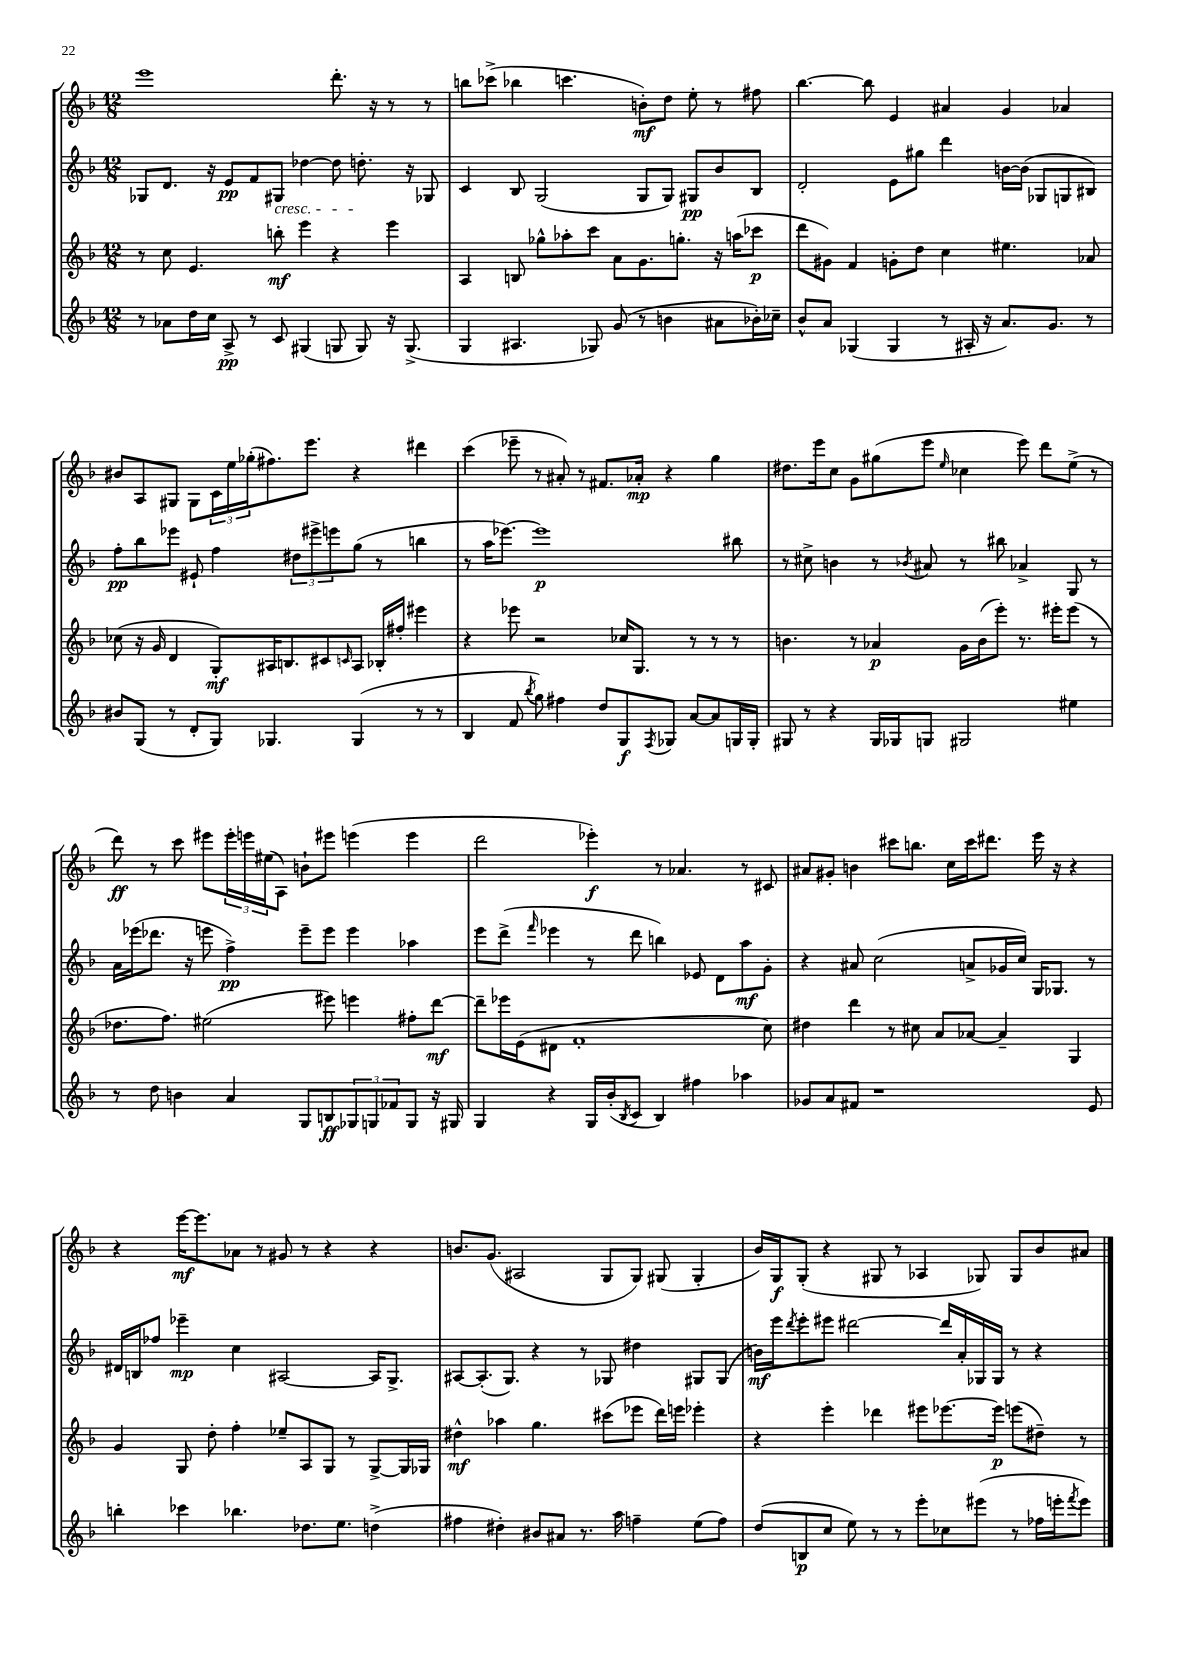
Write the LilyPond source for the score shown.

<<
\new StaffGroup <<
\new Staff = "s0" {
    \clef treble \key f \major \numericTimeSignature \time 12/8
    e'''1 d'''8.-. r16 r8 r8 |
    b''8 ces'''8->( bes''4 c'''4. b'8-.\mf) d''8 e''8-. r8 fis''8 |
    bes''4.~ bes''8 e'4 ais'4 g'4 aes'4 |
    bis'8 a8 gis8 gis8 \tuplet 3/2 { c'16 e''16 ges''16-.( } fis''8.) e'''8. r4 dis'''4 |
    c'''4( ees'''8-- r8 ais'8-.) r8 fis'8. aes'16-.\mp r4 g''4 |
    dis''8. e'''16 c''8 g'8 gis''8( e'''8 \grace { e''16 } ces''4 e'''8) d'''8 e''8->( r8 |
    d'''8\ff) r8 c'''8 eis'''8 \tuplet 3/2 { eis'''16-. e'''16 eis''16( } a8) b'8-! eis'''8 e'''4( e'''4 |
    d'''2 ees'''4-.\f) r8 aes'4. r8 cis'8 |
    ais'8 gis'8-. b'4 cis'''8 b''8. c''16 cis'''16 dis'''8. e'''16 r16 r4 |
    r4 e'''16~\mf e'''8. aes'8 r8 gis'8 r8 r4 r4 |
    b'8. g'8.( ais2 g8 g8) gis8( gis4-. |
    bes'16) g16\f g8-.( r4 gis8 r8 aes4 ges8) ges8 bes'8 ais'8 \bar "|." |
}
\new Staff = "s1" {
    \clef treble \key f \major \numericTimeSignature \time 12/8
    ges8 d'8. r16 e'8\pp f'8 gis8\cresc des''4~ des''8 d''8.-.\! r16 ges8 |
    c'4 bes8 g2( g8 g8) gis8\pp bes'8 bes8 |
    d'2-. e'8 gis''8 d'''4 b'16~ b'16( ges8 g8 bis8) |
    f''8-.\pp bes''8 ees'''8 eis'8-! f''4 \tuplet 3/2 { dis''8 eis'''8-> e'''8 } g''8( r8 b''4 |
    r8 a''16 ees'''8.~) ees'''1\p bis''8 |
    r8 cis''8-> b'4 r8 \acciaccatura { bes'8 } ais'8 r8 bis''8 aes'4-> g8 r8 |
    a'16 ees'''16( des'''8. r16 e'''8 f''4->\pp) e'''8-- e'''8 e'''4 aes''4 |
    e'''8 d'''8->( \grace { f'''16 } ees'''4 r8 d'''8 b''4) ees'8 d'8 a''8\mf g'8-. |
    r4 ais'8 c''2( a'8-> ges'16 c''16) g16 ges8. r8 |
    dis'16 b16 fes''8 ees'''4--\mp c''4 ais2~ ais16 g8.-> |
    ais8~ ais8.-.( g8.) r4 r8 ges8 dis''4 gis8 gis8( |
    b'16\mf) e'''16 \acciaccatura { d'''8 } e'''8-. eis'''8 dis'''2~ dis'''16 a'16-. ges16 ges16 r8 r4 \bar "|." |
}
\new Staff = "s2" {
    \clef treble \key f \major \numericTimeSignature \time 12/8
    r8 c''8 e'4. b''8-.\mf e'''4 r4 e'''4 |
    a4 b8 ges''8-^ aes''8-. c'''8 a'8 g'8. g''8.-. r16 a''16( ces'''8\p |
    d'''8 gis'8) f'4 g'8-. d''8 c''4 eis''4. aes'8 |
    ces''8( r16 g'16 d'4 g8-.\mf) ais16 b8. cis'8 \grace { c'16 } ais8 bes16-. fis''16-. eis'''4 |
    r4 ees'''8 r2 ces''16 g8. r8 r8 r8 |
    b'4. r8 aes'4\p g'16 b'16( e'''8-.) r8. eis'''16-. eis'''8( r8 |
    des''8. f''8.) eis''2( eis'''8) e'''4 fis''8-. d'''8~\mf |
    d'''8-- ees'''16 e'16( dis'8 f'1-. c''8) |
    dis''4 d'''4 r8 cis''8 a'8 aes'8~ aes'4-- g4 |
    g'4 g8 d''8-. f''4-. ees''8-- a8 g8 r8 g8~-> g16 ges16 |
    dis''4-^\mf aes''4 g''4. cis'''8( ees'''8 d'''16) e'''16 ees'''4-. |
    r4 e'''4-. des'''4 eis'''8 ees'''8.~ ees'''16\p e'''8( dis''8--) r8 \bar "|." |
}
\new Staff = "s3" {
    \clef treble \key f \major \numericTimeSignature \time 12/8
    r8 aes'8 d''16 c''16 a8->\pp r8 c'8 gis4( g8 g8) r16 g8.->( |
    g4 ais4. ges8) g'8( r8 b'4 ais'8 bes'16-.) ces''16-- |
    bes'8-^ a'8 ges4( ges4 r8 ais16-. r16 a'8.) g'8. r8 |
    bis'8 g8( r8 d'8-. g8) ges4. ges4( r8 r8 |
    bes4 f'8 \acciaccatura { bes''8 } g''8) fis''4 d''8 g8\f \acciaccatura { f8 } ges8 a'8~ a'8 g16 g16-. |
    gis8 r8 r4 gis16 ges16 g8 gis2 eis''4 |
    r8 d''8 b'4 a'4 g8 b8\ff \tuplet 3/2 { ges8 g8 fes'8 } g8 r16 gis16 |
    g4 r4 g16 bes'16-.( \acciaccatura { bes8 } c'8 bes4) fis''4 aes''4 |
    ges'8 a'8 fis'8 r1 e'8 |
    b''4-. ces'''4 bes''4. des''8. e''8. d''4->( |
    fis''4 dis''4-.) bis'8 ais'8 r8. a''16 f''4-- e''8( f''8) |
    d''8( b8\p c''8 e''8) r8 r8 e'''8-. ces''8 eis'''8( r8 fes''16 e'''16-. \acciaccatura { f'''8 } e'''8) \bar "|." |
}
>>
>>
\layout { \context { \Score \remove "Bar_number_engraver" } }
